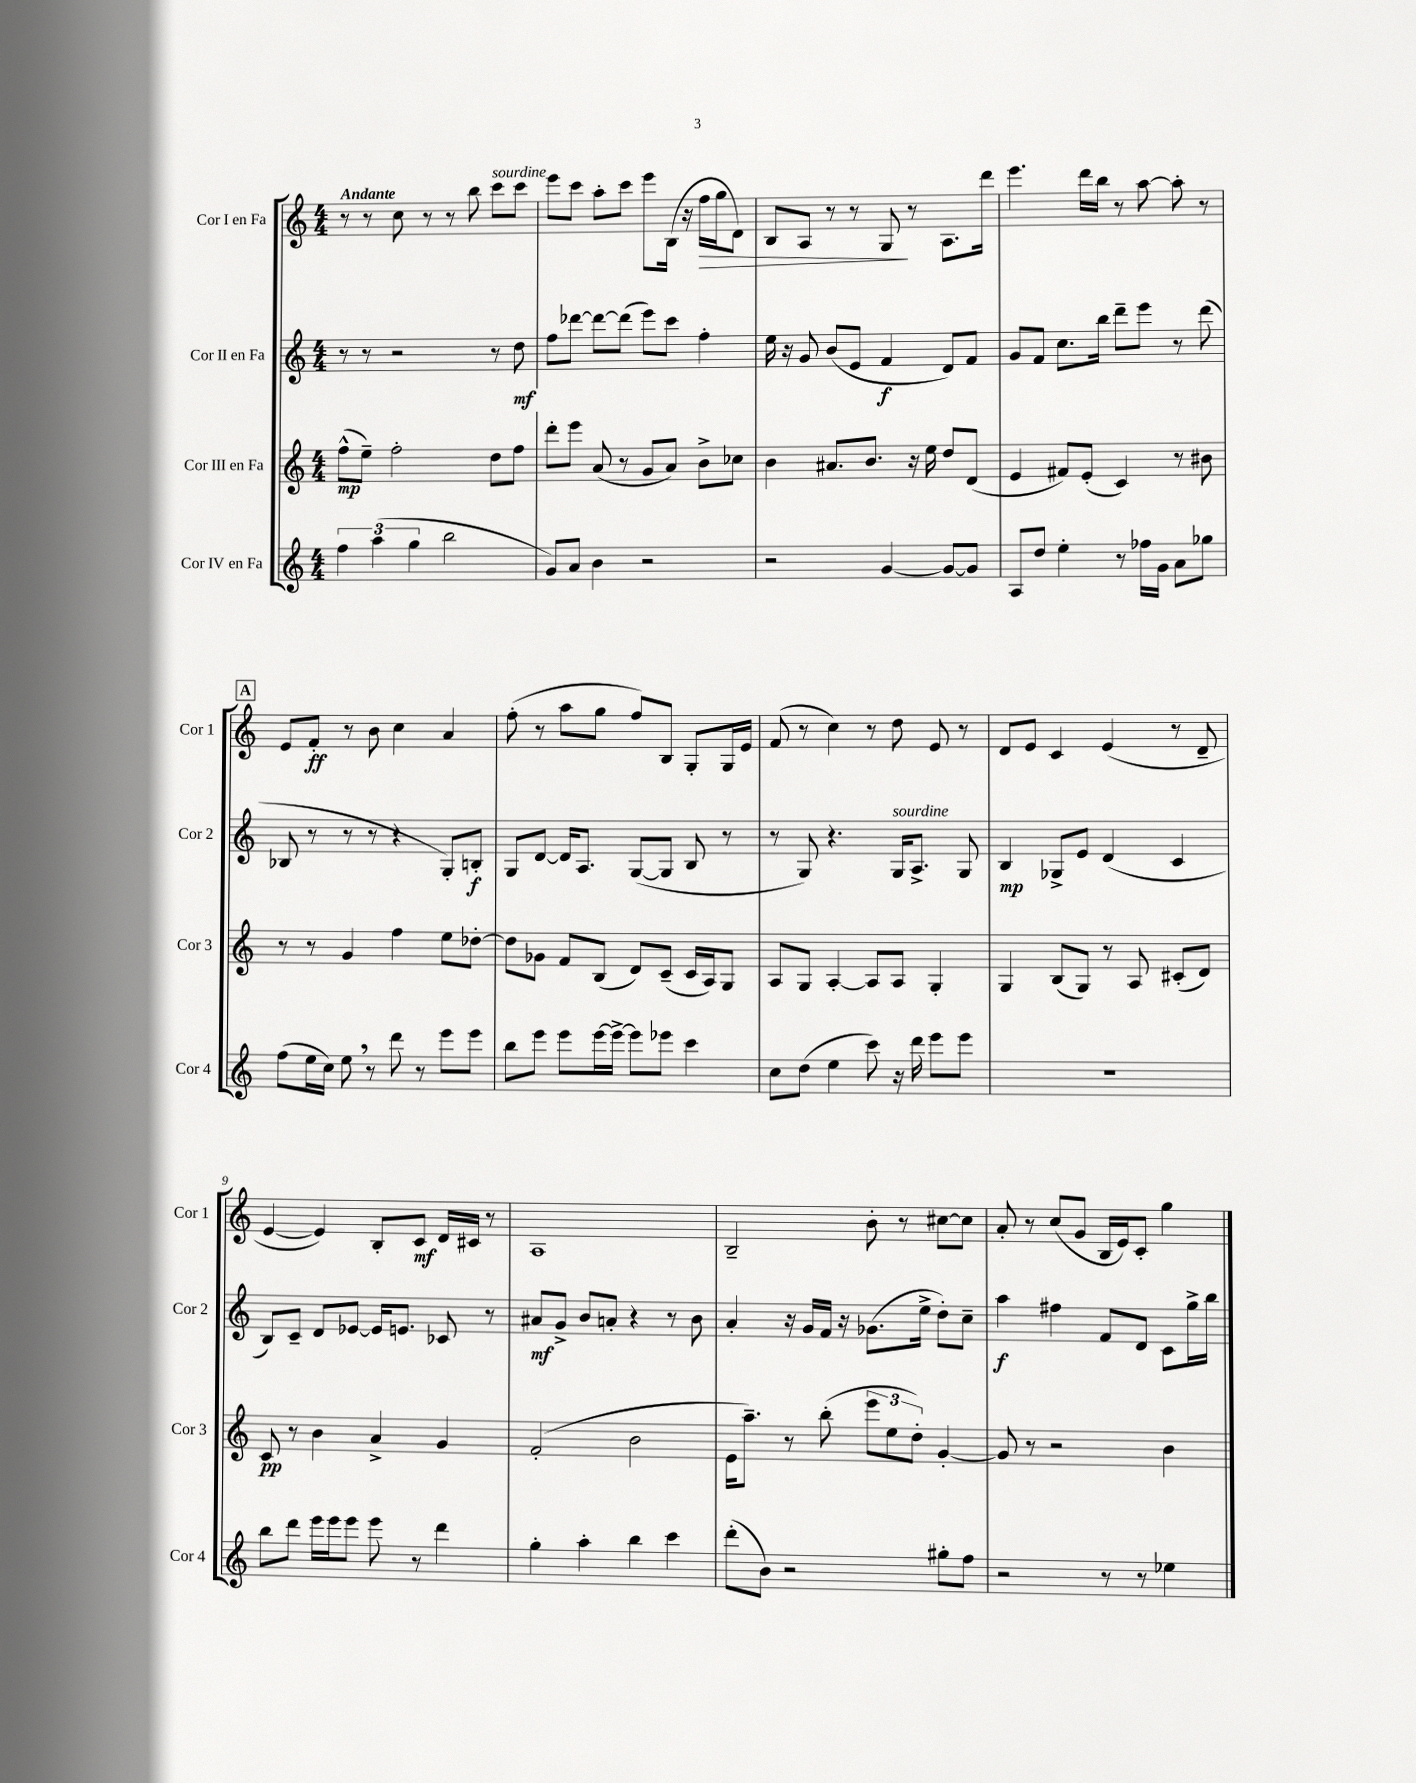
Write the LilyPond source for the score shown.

<<
\new StaffGroup <<
\new Staff = "s0" \with { instrumentName = "Cor I en Fa" shortInstrumentName = "Cor 1" } {
    \clef treble \key c \major \numericTimeSignature \time 4/4 \tempo "Andante"
    \autoBeamOff r8 r8 c''8 r8 r8 b''8 c'''8[^\markup { \italic "sourdine" } c'''8] |
    e'''8[ c'''8] a''8[-. c'''8] e'''8[ b16]( r16 f''16[\> g''16 d'8]) |
    b8[ a8] r8 r8 g8\! r8 a8.[ d'''16] |
    e'''4. d'''16[ b''16] r8 a''8~ a''8-. r8 |
    \mark \markup { \box "A" } e'8[ f'8]-.\ff r8 b'8 c''4 a'4 |
    f''8-.( r8 a''8[ g''8] f''8[) b8] g8[-. g16 e'16] |
    f'8( r8 c''4) r8 d''8 e'8 r8 |
    d'8[ e'8] c'4 e'4( r8 d'8-- |
    e'4~ e'4) b8[-. c'8]\mf d'16[ cis'16] r8 |
    a1 |
    b2-- b'8-. r8 cis''8[~ cis''8] |
    a'8-. r8 c''8[( g'8] b16[ e'16) c'8]-. g''4 \bar "|." |
}
\new Staff = "s1" \with { instrumentName = "Cor II en Fa" shortInstrumentName = "Cor 2" } {
    \clef treble \key c \major \numericTimeSignature \time 4/4
    \autoBeamOff r8 r8 r2 r8 d''8\mf |
    f''8[ des'''8]~ des'''8[~ des'''8]( e'''8[) c'''8] f''4-. |
    e''16 r16 g'8 b'8[( e'8] f'4\f d'8[) f'8] |
    g'8[ f'8] c''8.[ b''16] d'''8[-- e'''8] r8 d'''8( |
    \mark \markup { \box "A" } bes8 r8 r8 r8 r4 g8[-.) b8]-.\f |
    g8[ d'8]~ d'16[ a8.] g8[~( g8] b8 r8 |
    r8 g8) r4. g16[^\markup { \italic "sourdine" } a8.]-> g8 |
    b4\mp ges8[-> e'8] d'4( c'4 |
    b8[) c'8]-- d'8[ ees'8]~ ees'16[ e'8.] ces'8 r8 |
    ais'8[\mf g'8]-> b'8[ a'8]-. r4 r8 b'8 |
    a'4-. r16 g'16[ f'16] r16 ges'8.[( e''16]-> d''8[-.) c''8]-- |
    a''4\f fis''4 f'8[ d'8] c'8[ g''16-> b''16] \bar "|." |
}
\new Staff = "s2" \with { instrumentName = "Cor III en Fa" shortInstrumentName = "Cor 3" } {
    \clef treble \key c \major \numericTimeSignature \time 4/4
    \autoBeamOff f''8[-^\mp( e''8]--) f''2-. d''8[ f''8] |
    d'''8[-. e'''8] a'8( r8 g'8[ a'8]) b'8[-> ces''8] |
    b'4 ais'8.[ b'8.] r16 e''16 d''8[ d'8]( |
    e'4 fis'8[) e'8]-.( c'4) r8 bis'8 |
    \mark \markup { \box "A" } r8 r8 g'4 f''4 e''8[ des''8]~-. |
    des''8[ ges'8] f'8[ b8]( d'8[) c'8]--( c'16[ a16) g8] |
    a8[ g8] a4~-. a8[ a8] g4-. |
    g4 b8[( g8]) r8 a8 cis'8[-.( d'8]) |
    c'8\pp r8 b'4 a'4-> g'4 |
    f'2-.( b'2 |
    e'16[ a''8.]--) r8 b''8-.( \tuplet 3/2 { e'''8[ e''8 d''8]-.) } g'4~-. |
    g'8 r8 r2 b'4 \bar "|." |
}
\new Staff = "s3" \with { instrumentName = "Cor IV en Fa" shortInstrumentName = "Cor 4" } {
    \clef treble \key c \major \numericTimeSignature \time 4/4
    \autoBeamOff \tuplet 3/2 { f''4 a''4( g''4 } b''2 |
    g'8[) a'8] b'4 r2 |
    r2 g'4~ g'8[~ g'8] |
    a8[ d''8] e''4-. r8 fes''16[ g'16] a'8[ ges''8] |
    \mark \markup { \box "A" } f''8[( e''16 c''16]) e''8 \breathe r8 d'''8 r8 e'''8[ e'''8] |
    b''8[ e'''8] e'''8[ e'''16~ e'''16]~-> e'''8[ ees'''8] c'''4 |
    c''8[ d''8]( e''4 c'''8) r16 d'''16 e'''8[ e'''8] |
    R1 |
    b''8[ d'''8] e'''16[ e'''16 e'''8] e'''8 r8 d'''4 |
    g''4-. a''4-. b''4 c'''4 |
    d'''8[-.( b'8]) r2 gis''8[-. f''8] |
    r2 r8 r8 ees''4 \bar "|." |
}
>>
>>
